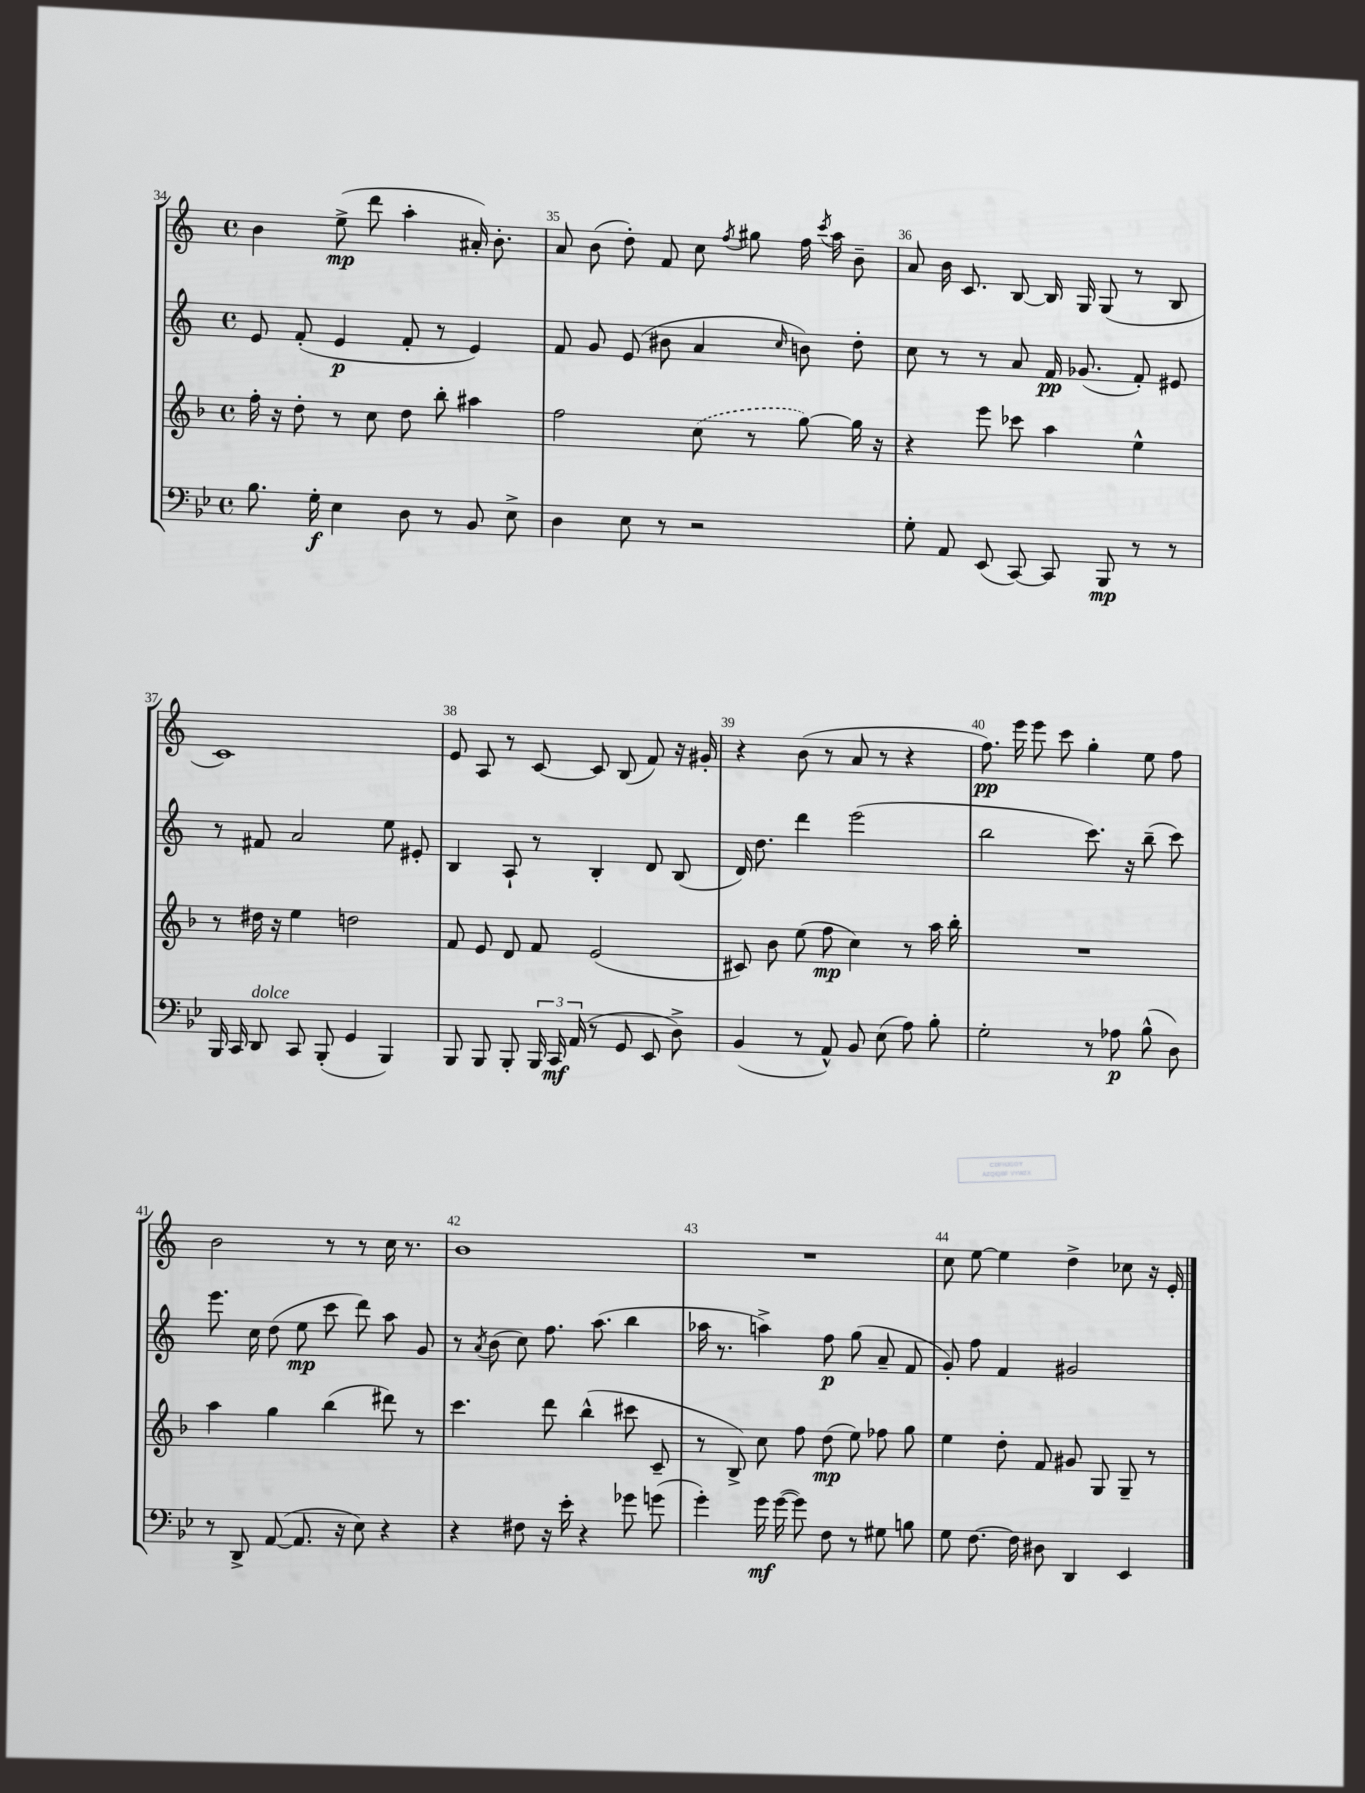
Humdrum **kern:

**kern	**kern	**kern	**kern
*staff4	*staff3	*staff2	*staff1
*clefF4	*clefG2	*clefG2	*clefG2
*k[b-e-]	*k[b-]	*k[]	*k[]
*M4/4	*M4/4	*M4/4	*M4/4
*met(c)	*met(c)	*met(c)	*met(c)
8.B-	16ff'	8e	4b
.	16r	.	.
.	8dd'	(8f'	.
16G'	.	.	.
4E-	8r	4e	(8ee^
.	8cc	.	8ddd
8D	8dd	8f'	4aa'
8r	8bb-'	8r	.
8BB-	4aa#	4e)	16a#')
.	.	.	8.b'
8E-^	.	.	.
=	=	=	=
4D	2ff	8f	8a
.	.	8g	(8b
8E-	.	(8e	8dd')
8r	.	8b#	8f
2r	(8cc	4a	8cc
.	.	.	8qff
.	8r	.	8gg#
.	.	16qqcc	.
.	[8gg)	8b)	16ff
.	.	.	8qccc
.	.	.	16aa
.	16gg]	8dd'	8b~
.	16r	.	.
=	=	=	=
8G'	4r	8cc	8a
8AA	.	8r	16b
.	.	.	8.c
(8EE-	8eee	8r	.
[8CC)	8ccc-	8a	[8B
8CC]	4aa	16f	16B]
.	.	(8.g-	16G
8BBB-	.	.	(8G
8r	4ee^^	8f')	8r
8r	.	8e#	8B
=	=	=	=
16BBB-	8r	8r	1c)
16CC	.	.	.
8DD	16dd#	8f#	.
.	16r	.	.
8CC	4ee	2a	.
(8BBB-'	.	.	.
4GG	2dd	.	.
4BBB-)	.	8ee	.
.	.	8e#'	.
=	=	=	=
8BBB-	8f	4B	8e
8BBB-	8e	.	8A
8BBB-'	8d	8A`	8r
24BBB-	8f	8r	[8c
24CC	.	.	.
(24AA	.	.	.
8r	(2e	4B'	8c]
8GG	.	.	(8B
8EE-	.	8d	8f)
8D^)	.	(8B	16r
.	.	.	16g#'
=	=	=	=
(4BB-	8c#)	16d)	4r
.	.	8.dd	.
.	8b-	.	.
8r	(8ee	4ddd	(8b
8AA^^)	8ff	.	8r
8BB-	4cc)	(2eee	8a
(8E-	.	.	8r
8A)	8r	.	4r
8B-'	16aa	.	.
.	16bb-'	.	.
=	=	=	=
2G'	1r	2bb	8.ff)
.	.	.	16eee
.	.	.	8eee
.	.	.	8ccc
8r	.	8.ccc)	4gg'
8A-	.	.	.
.	.	16r	.
(8B-^^	.	(8bb~	8ee
8D)	.	8ccc)	8ff
=	=	=	=
8r	4aa	8.eee	2b
8DD^	.	.	.
.	.	16cc	.
([8AA	4gg	(8dd	.
8.AA]	.	8ee	.
.	(4bb-	8ccc	8r
16r	.	.	.
8E-)	.	8ddd)	8r
4r	8ddd#)	8aa	16cc
.	.	.	8.r
.	8r	8g	.
=	=	=	=
4r	4.ccc	8r	1b
.	.	8qa	.
.	.	(8b	.
8F#	.	8cc)	.
16r	8ddd	8.ff	.
16e-'	.	.	.
4r	(4bb-^^	.	.
.	.	(8.aa	.
8g-	8ccc#	4bb	.
(8g	8c~	.	.
=	=	=	=
4g')	8r	16aa-	1r
.	.	8.r	.
.	8B-^)	.	.
16g	8cc	4aa^)	.
([16g	.	.	.
8g])	8ff	.	.
8F	(8dd	8ff	.
8r	8ee)	(8gg	.
8G#	8ff-	8a~	.
8B	8gg	8f	.
=	=	=	=
8G	4ee	8g')	8cc
[8.F	.	8ff	[8ee
.	8dd'	4f	4ee]
16F]	.	.	.
8D#	8f	.	.
4DD	8g#	2g#	4dd^
.	8G	.	.
4EE-	8G~	.	8cc-
.	8r	.	16r
.	.	.	16e'
==	==	==	==
*-	*-	*-	*-
